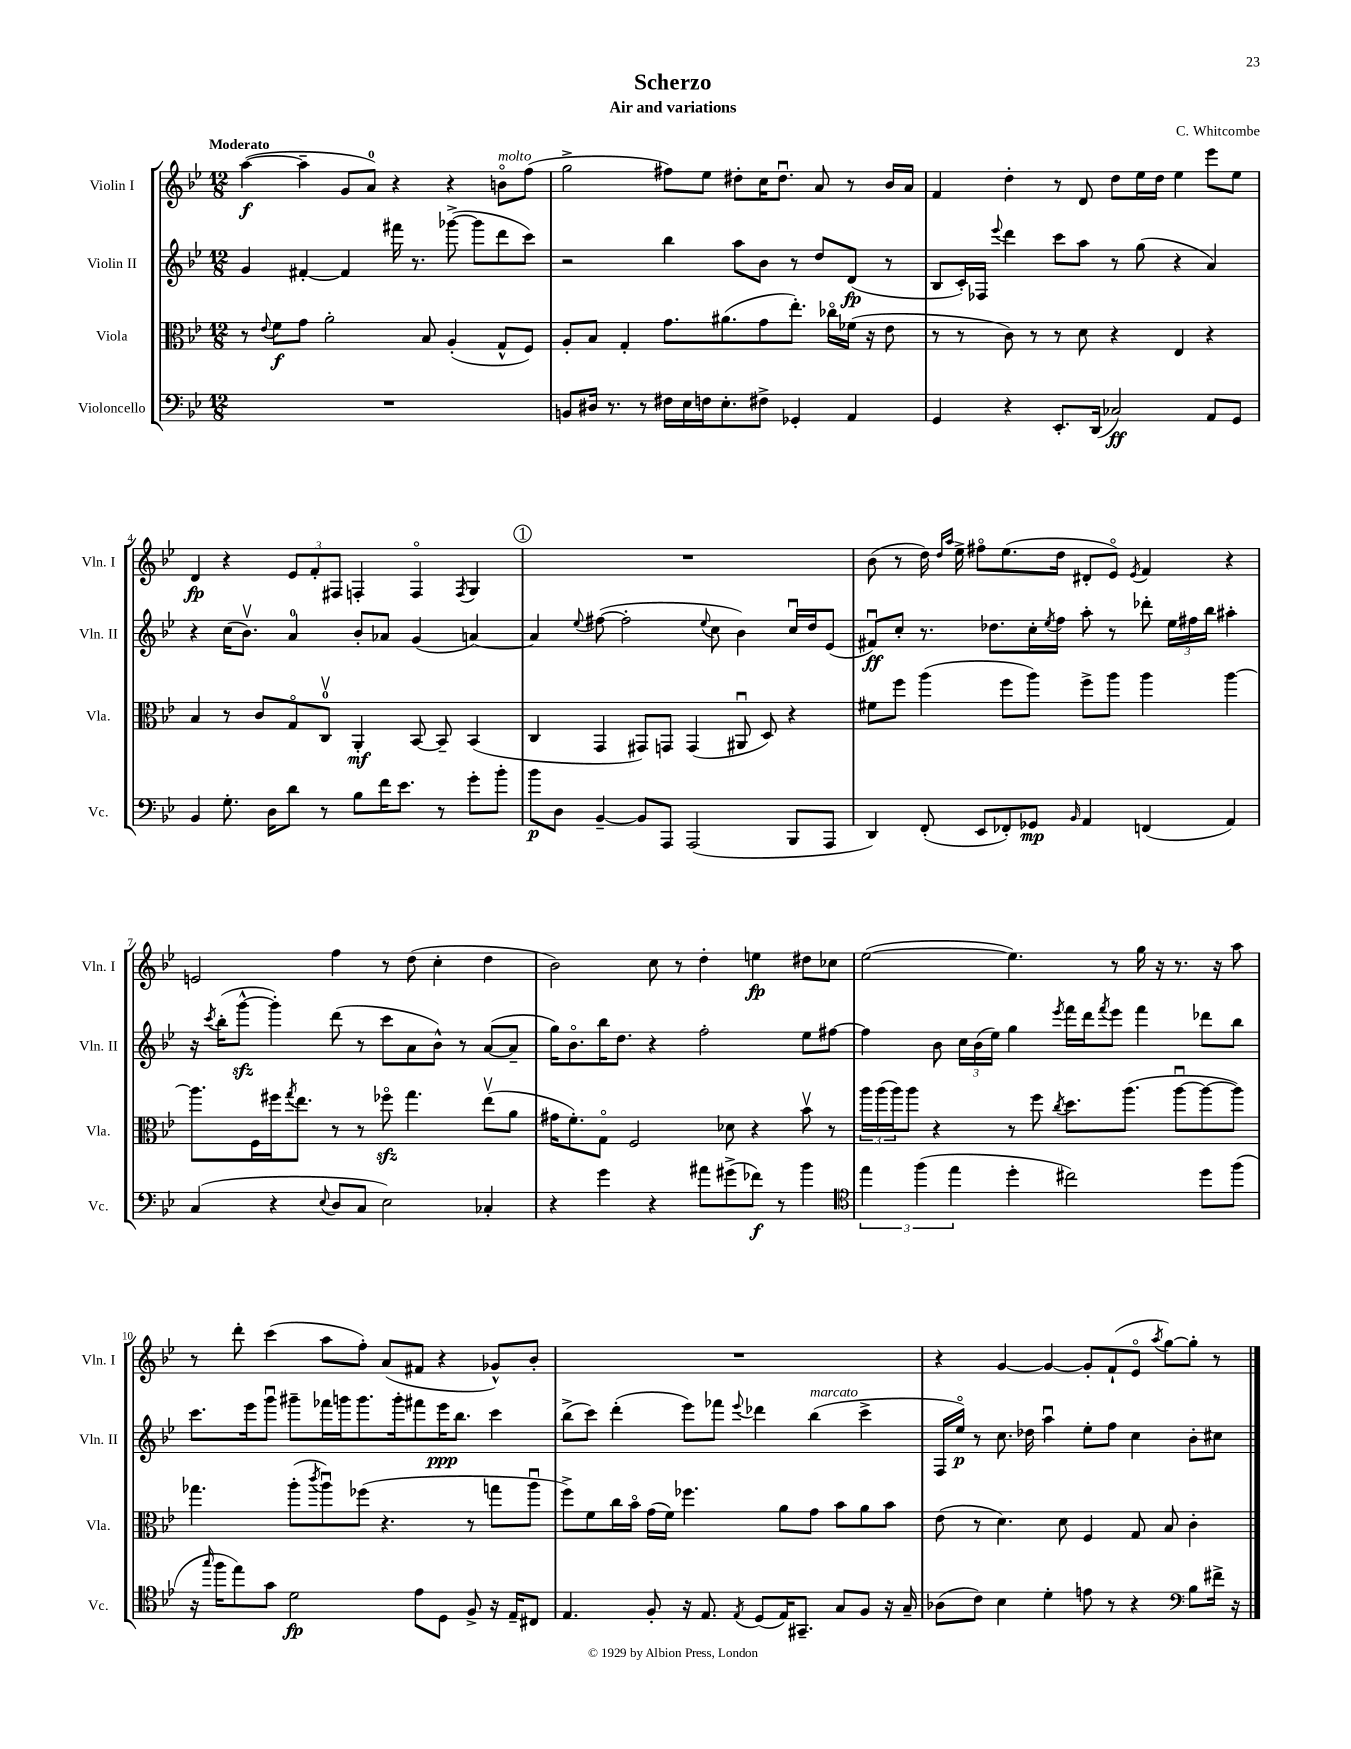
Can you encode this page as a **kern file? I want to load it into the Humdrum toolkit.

**kern	**dynam	**kern	**dynam	**kern	**dynam	**kern	**dynam
*part4	*part4	*part3	*part3	*part2	*part2	*part1	*part1
*staff4	*staff4	*staff3	*staff3	*staff2	*staff2	*staff1	*staff1
*I"Violoncello	*	*I"Viola	*	*I"Violin II	*	*I"Violin I	*
*I'Vc.	*	*I'Vla.	*	*I'Vln. II	*	*I'Vln. I	*
*clefF4	*	*clefC3	*	*clefG2	*	*clefG2	*
*k[b-e-]	*	*k[b-e-]	*	*k[b-e-]	*	*k[b-e-]	*
*M12/8	*	*M12/8	*	*M12/8	*	*M12/8	*
=1	=1	=1	=1	=1	=1	=1	=1
!	!	!	!	!	!	!LO:TX:a:B:t=Moderato	!
1.r	.	8r	.	4g/	.	([4aa\	f
.	.	8qqe-/	.	.	.	.	.
.	.	8f\L	f	.	.	.	.
.	.	8g\J	.	[4f#X'/	.	4aa~\]	.
.	.	2a'\	.	.	.	.	.
.	.	.	.	4f#/]	.	8g/L	.
.	.	.	.	.	.	8a/J)	.
.	.	.	.	16fff#X\	.	4r	.
.	.	.	.	8.r	.	.	.
.	.	8B-/	.	.	.	.	.
.	.	(4A'/	.	([8ggg-X^\	.	4r	.
.	.	.	.	8ggg-\L]	.	.	.
!	!	!	!	!	!	!LO:TX:a:i:t=molto	!
.	.	8G^^/L	.	8ddd\	.	8bn\L	.
.	.	8F/J)	.	8ccc\J)	.	(8ff\J	.
=2	=2	=2	=2	=2	=2	=2	=2
8BBn/L	.	8A'/L	.	2r	.	2gg^\	.
16D#X/Jk	.	8B-/J	.	.	.	.	.
8.r	.	.	.	.	.	.	.
.	.	4G'/	.	.	.	.	.
8r	.	.	.	.	.	.	.
16F#X\LL	.	8.g\L	.	4bb-\	.	8ff#X\L)	.
16E-\	.	.	.	.	.	.	.
16Fn\J	.	.	.	.	.	8ee-\J	.
8.E-'\	.	(8.a#X\	.	.	.	.	.
.	.	.	.	8aa\L	.	8dd#X'\L	.
8F#X^\J	.	8g\	.	8b-\J	.	16cc\K	.
.	.	.	.	.	.	8.dd#u\J	.
4GG-X'/	.	8.ee-'\J)	.	8r	.	.	.
.	.	.	.	8dd/L	.	8a/	.
.	.	16cc-X\LL	.	.	.	.	.
4AA/	.	(16f-X\JJ	.	(8d/J	fp	8r	.
.	.	16r	.	.	.	.	.
.	.	8e-\	.	8r	.	16b-/LL	.
.	.	.	.	.	.	16a/JJ	.
=3	=3	=3	=3	=3	=3	=3	=3
4GG/	.	8r	.	8B-/L	.	4f/	.
.	.	8r	.	16c'/L)	.	.	.
.	.	.	.	16F-X/JJ	.	.	.
.	.	.	.	8qqeee-/	.	.	.
4r	.	8c\)	.	4ddd\	.	4dd'\	.
.	.	8r	.	.	.	.	.
8.EE-'/L	.	8r	.	8ccc\L	.	8r	.
.	.	8d\	.	8aa\J	.	8d/	.
(16DD/Jk	.	.	.	.	.	.	.
2C-X/)	ff	4r	.	8r	.	8dd\L	.
.	.	.	.	(8gg\	.	16ee-\L	.
.	.	.	.	.	.	16dd\JJ	.
.	.	4E-/	.	4r	.	4ee-\	.
8AA/L	.	4r	.	4a/)	.	8eee-\L	.
8GG/J	.	.	.	.	.	8ee-\J	.
!!LO:LB:g=z
=4	=4	=4	=4	=4	=4	=4	=4
4BB-/	.	4B-/	.	4r	.	4d/	fp
8.G'\	.	8r	.	(16cc\KL	.	4r	.
.	.	.	.	8.b-v\J)	.	.	.
.	.	8c/L	.	.	.	.	.
16D\KL	.	.	.	.	.	.	.
8d\J	.	8G/	.	4a/	.	12e-/L	.
.	.	.	.	.	.	12f'/	.
8r	.	8Cv/J	.	.	.	.	.
.	.	.	.	.	.	12F#X/J	.
8B-\L	.	4AA'/	mf	8b-'/L	.	4Fn'/	.
16f\K	.	.	.	8a-X/J	.	.	.
8.e-\J	.	.	.	.	.	.	.
.	.	[8BB-/	.	(4g/	.	4F/	.
8r	.	8BB-~/]	.	.	.	.	.
.	.	.	.	.	.	8qF/	.
8g'\L	.	(4BB-/	.	[4an/)	.	4G/	.
8b-'\J	.	.	.	.	.	.	.
!!LO:REH:place=s1:t=1
=5	=5	=5	=5	=5	=5	=5	=5
8b-\L	p	4C/	.	4a/]	.	1.r	.
8D\J	.	.	.	.	.	.	.
.	.	.	.	8qqee-/	.	.	.
[4BB-~/	.	4GG/	.	([8ff#X\	.	.	.
.	.	.	.	2ff#'\]	.	.	.
8BB-/L]	.	8GG#X/L)	.	.	.	.	.
8AAA/J	.	8GGn/J	.	.	.	.	.
(2AAA/	.	(4GG/	.	.	.	.	.
.	.	.	.	8qqee-/	.	.	.
.	.	.	.	8cc\	.	.	.
.	.	8AA#Xu/	.	4b-\)	.	.	.
.	.	8D/)	.	.	.	.	.
8BBB-/L	.	4r	.	16ccu/LL	.	.	.
.	.	.	.	16dd/J	.	.	.
8AAA/J	.	.	.	(8e-/J	.	.	.
=6	=6	=6	=6	=6	=6	=6	=6
4DD/)	.	8f#X\L	.	8f#Xu/L)	ff	(8b-\	.
.	.	8ff\J	.	8cc'/J	.	8r	.
(8FF'/	.	(4aa\	.	8.r	.	16dd\)	.
.	.	.	.	.	.	16qqdd/LL	.
.	.	.	.	.	.	16qqaa/JJ	.
.	.	.	.	.	.	16ee-^\	.
8EE-/L	.	.	.	.	.	8ff#X\L	.
.	.	.	.	8.dd-X\L	.	.	.
8FF-X'/)	.	8ff\L	.	.	.	(8.ee-\	.
8GG-X/J	mp	8aa\J)	.	16cc'\L	.	.	.
.	.	.	.	8qee-/	.	.	.
.	.	.	.	16ff\JJ	.	16dd\Jk	.
16qqBB-/	.	.	.	.	.	.	.
4AA/	.	8ff^\L	.	8aa'\	.	8d#X'/L	.
.	.	8aa\J	.	8r	.	8e-/J)	.
.	.	.	.	.	.	8qe-/	.
(4FFn/	.	4aa\	.	8ddd-X'\	.	4f/	.
.	.	.	.	24ee-\LL	.	.	.
.	.	.	.	24ff#X\	.	.	.
.	.	.	.	24bb-\JJ	.	.	.
4AA/)	.	[4aa\	.	4aa#X'\	.	4r	.
!!LO:LB:g=z
=7	=7	=7	=7	=7	=7	=7	=7
(4C/	.	8.aa\L]	.	16r	.	2en/	.
.	.	.	.	8qccc/	.	.	.
.	.	.	.	(16bb-'\KL	.	.	.
.	.	.	.	[8gggzz^^\J	.	.	.
.	.	16F\L	.	.	.	.	.
4r	.	16ff#X\J	.	4ggg'\])	.	.	.
.	.	8qgg/	.	.	.	.	.
.	.	8.ee-\J	.	.	.	.	.
8qqE-/	.	.	.	.	.	.	.
8D/L	.	8r	.	(8ddd\	.	4ff\	.
8C/J	.	8r	.	8r	.	.	.
2E-\)	.	8ff-Xzz\	.	8ccc\L	.	8r	.
.	.	4.gg\	.	8a\	.	(8dd\	.
.	.	.	.	8b-^^\J)	.	4cc'\	.
.	.	.	.	8r	.	.	.
4C-X'/	.	(8ee-v\L	.	([8a/L	.	4dd\	.
.	.	8a\J	.	8a~/J]	.	.	.
=8	=8	=8	=8	=8	=8	=8	=8
4r	.	16g#X\KL	.	16gg\KL)	.	2b-\)	.
.	.	8.f'\)	.	8.b-\	.	.	.
4g\	.	8G\J	.	16bb-\K	.	.	.
.	.	.	.	8.dd\J	.	.	.
.	.	2F/	.	.	.	.	.
4r	.	.	.	4r	.	8cc\	.
.	.	.	.	.	.	8r	.
8a#X\L	.	.	.	2ff'\	.	4dd'\	.
(8g#X^\	.	8d-X\	.	.	.	.	.
8f-X\J)	f	4r	.	.	.	4een\	fp
8r	.	.	.	.	.	.	.
4b-\	.	8b-v\	.	8ee-\L	.	8dd#X\L	.
.	.	8r	.	[8ff#X\J	.	8cc-X\J	.
=9	=9	=9	=9	=9	=9	=9	=9
*clefC4	*	*	*	*	*	*	*
6ee-\	.	24aa\LL	.	4ff#\]	.	([2ee-\	.
.	.	(24aa\	.	.	.	.	.
.	.	24aa\J)	.	.	.	.	.
.	.	8aa\J	.	.	.	.	.
(6ff\	.	.	.	.	.	.	.
.	.	4r	.	8b-\	.	.	.
6ee-\	.	.	.	.	.	.	.
.	.	.	.	24cc\LL	.	.	.
.	.	.	.	(24b-\	.	.	.
.	.	.	.	24ee-\JJ)	.	.	.
4dd'\	.	8r	.	4gg\	.	4.ee-\])	.
.	.	8ff\	.	.	.	.	.
.	.	8qcc/	.	8qeee-/	.	.	.
2cc#X\)	.	8.dd\L	.	16fff\LL	.	.	.
.	.	.	.	16ddd\J	.	.	.
.	.	.	.	8qfff/	.	.	.
.	.	.	.	8eee-\J	.	8r	.
.	.	(8.aa\J	.	.	.	.	.
.	.	.	.	4fff\	.	16gg\	.
.	.	.	.	.	.	16r	.
.	.	[8aau\L	.	.	.	8.r	.
8dd\L	.	8aa\_	.	8ddd-X\L	.	.	.
.	.	.	.	.	.	16r	.
(8ff\J	.	8aa\J])	.	8bb-\J	.	8aa\	.
!!LO:LB:g=z
=10	=10	=10	=10	=10	=10	=10	=10
16r	.	4.gg-X\	.	8.ccc\L	.	8r	.
16qqgg/	.	.	.	.	.	.	.
16ff\KL	.	.	.	.	.	.	.
8ee-\)	.	.	.	.	.	8ddd'\	.
.	.	.	.	16eee-\k	.	.	.
8g\J	.	.	.	8gggu\J	.	(4ccc\	.
2d\	fp	(8aa'\L	.	8ggg#X~\L	.	.	.
.	.	8qccc/	.	.	.	.	.
.	.	8aau\)	.	16fff-X\L	.	8aa\L	.
.	.	.	.	16gggn\J	.	.	.
.	.	(8ff-X\J	.	8.ggg\	.	8ff'\J)	.
.	.	4.r	.	.	.	(8a/L	.
.	.	.	.	16ggg'\k	.	.	.
8e-\L	.	.	.	8fff#X\	.	8f#X/J	.
8D\J	.	.	.	16eee-\K	ppp	4r	.
.	.	.	.	8.bb-\J	.	.	.
8F^/	.	8r	.	.	.	.	.
16r	.	8ggn\L	.	4ccc\	.	8g-X^^/L)	.
16E-~/KL	.	.	.	.	.	.	.
8C#X/J	.	8aau\J	.	.	.	8b-'/J	.
=11	=11	=11	=11	=11	=11	=11	=11
4.E-/	.	8ff^\L)	.	(8bb-^\L	.	1.r	.
.	.	8f\	.	8ccc\J)	.	.	.
.	.	16cc\L	.	(4ddd'\	.	.	.
.	.	16b-\JJ	.	.	.	.	.
8F'/	.	(16g\LL	.	.	.	.	.
.	.	16f\JJ)	.	.	.	.	.
16r	.	4.ff-X\	.	8eee-\L)	.	.	.
8.E-/	.	.	.	.	.	.	.
.	.	.	.	8fff-X\J	.	.	.
8qE-/	.	.	.	8qqeee-/	.	.	.
(8D/L	.	.	.	4ddd-X\	.	.	.
16E-/K)	.	8a\L	.	.	.	.	.
8.GG#X~/J	.	.	.	.	.	.	.
!	!	!	!	!LO:TX:a:i:t=marcato	!	!	!
.	.	8g\J	.	(4bb-\	.	.	.
8G/L	.	8b-\L	.	.	.	.	.
8F/J	.	8a\	.	4ccc^\	.	.	.
16r	.	8b-\J	.	.	.	.	.
16G~/	.	.	.	.	.	.	.
=12	=12	=12	=12	=12	=12	=12	=12
(8A-X\L	.	(8e-\	.	16F/LL	.	4r	.
.	.	.	.	16ee-/JJ)	p	.	.
8c\J)	.	8r	.	8r	.	.	.
4B-\	.	4.d\)	.	8.cc\	.	[4g/	.
.	.	.	.	16dd-X\	.	.	.
4d'\	.	.	.	4aau\	.	4g/_	.
.	.	8d\	.	.	.	.	.
8en\	.	4F/	.	8ee-'\L	.	8g'/L]	.
8r	.	.	.	8ff\J	.	(8f`/	.
4r	.	8G/	.	4cc\	.	8e-/J	.
.	.	.	.	.	.	8qaa/	.
.	.	8B-/	.	.	.	[8gg\L)	.
*clefF4	*	*	*	*	*	*	*
8B-\L	.	4c'\	.	8b-'\L	.	8gg'\J]	.
16f#X^\Jk	.	.	.	8cc#X\J	.	8r	.
16r	.	.	.	.	.	.	.
==	==	==	==	==	==	==	==
*-	*-	*-	*-	*-	*-	*-	*-
